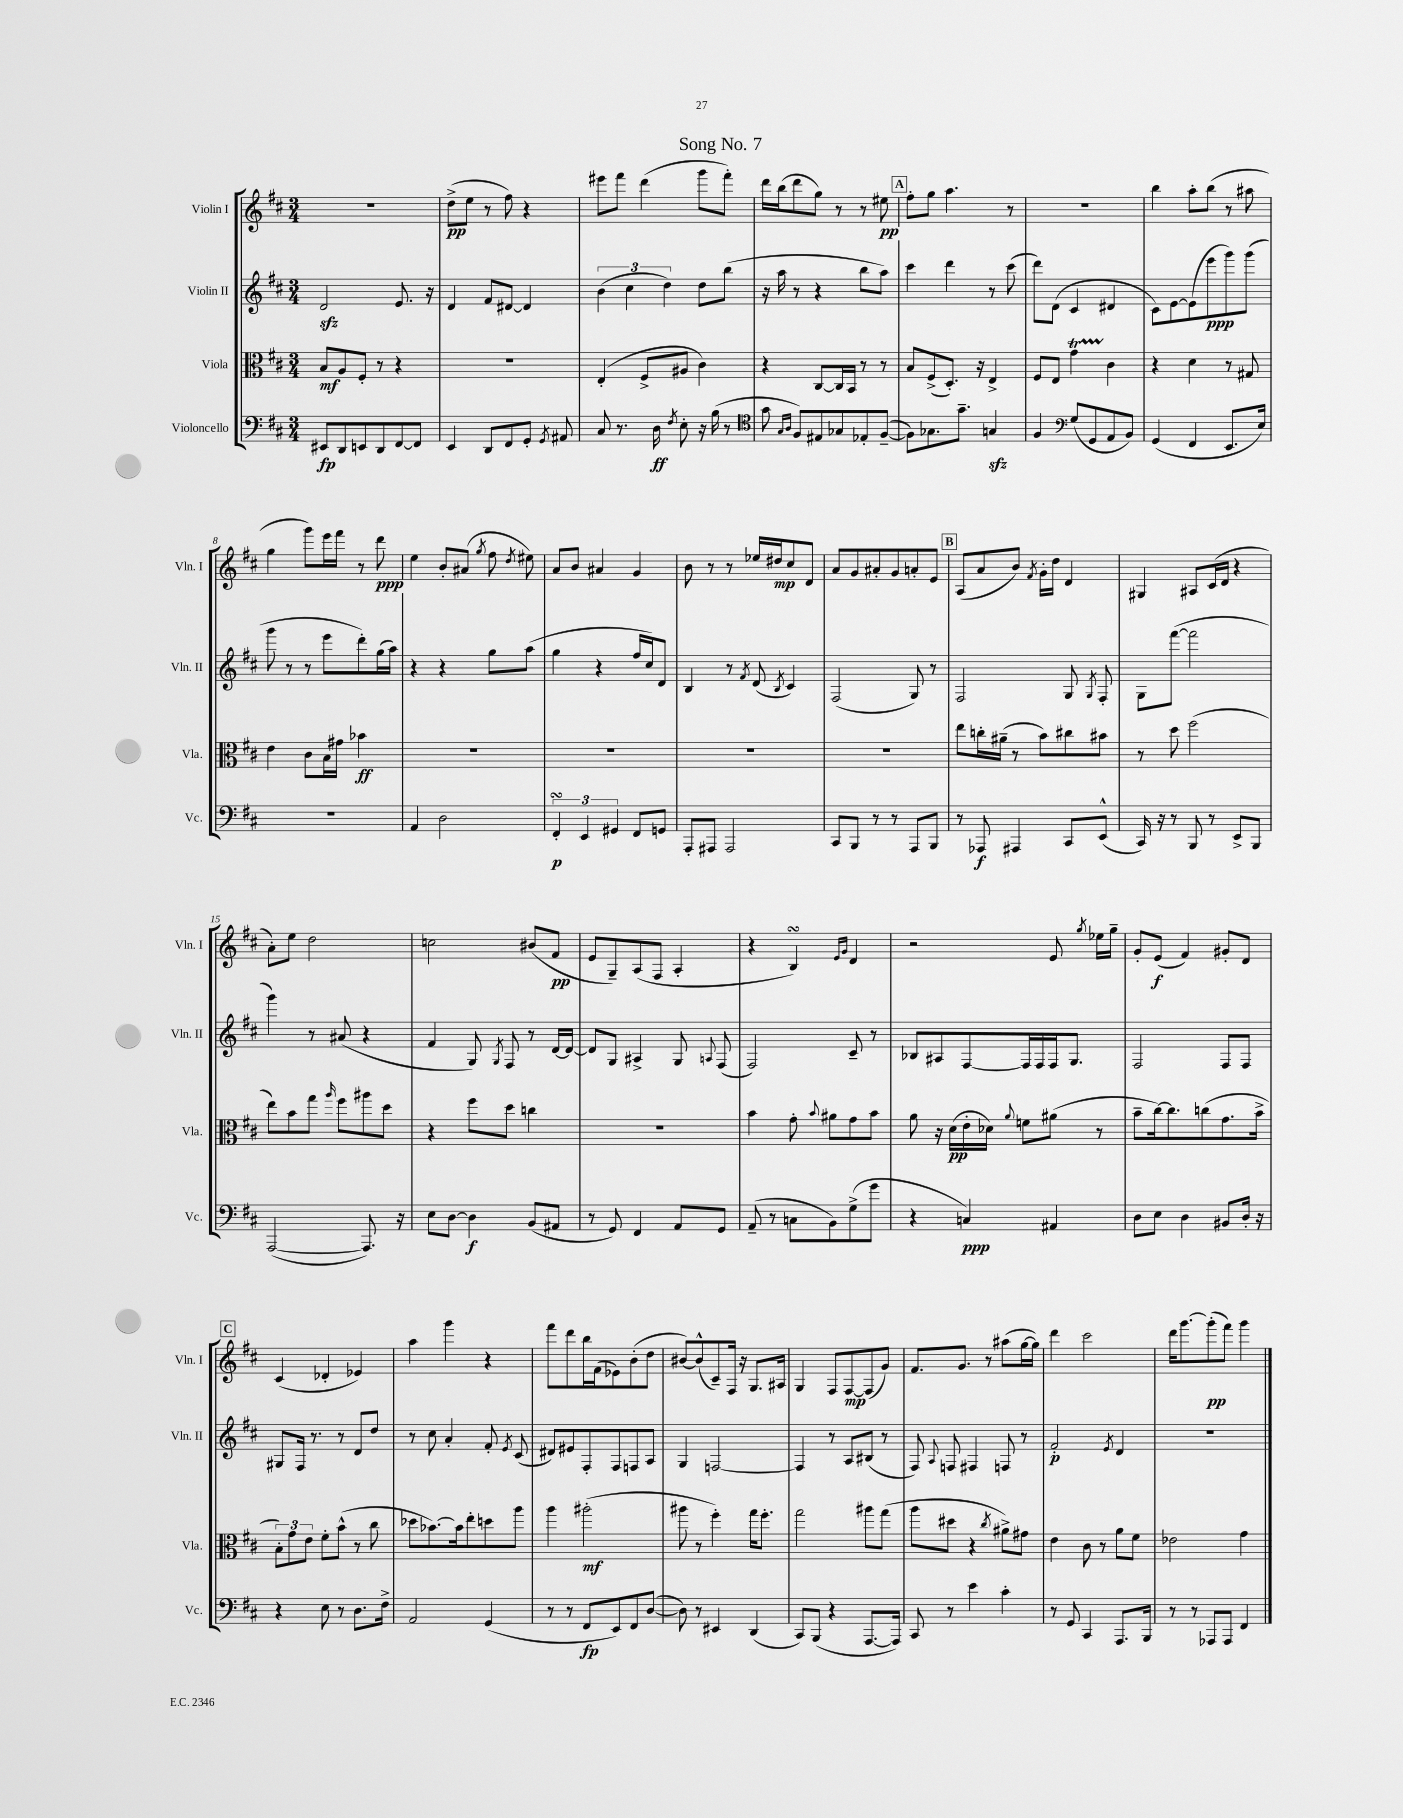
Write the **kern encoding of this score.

**kern	**kern	**kern	**kern
*staff4	*staff3	*staff2	*staff1
*clefF4	*clefC3	*clefG2	*clefG2
*k[f#c#]	*k[f#c#]	*k[f#c#]	*k[f#c#]
*M3/4	*M3/4	*M3/4	*M3/4
8EE#/L	8B/L	2d/	2.r
8DD/	8A/	.	.
8EE/	8F#'/J	.	.
8DD/	8r	.	.
[8FF#/	4r	8.e/	.
8FF#/]J	.	.	.
.	.	16r	.
=	=	=	=
4EE/	2.r	4d/	(8dd^\L
.	.	.	8ee\J
8DD/L	.	8f#/L	8r
8FF#/	.	[8d#/J	8ff#\)
8GG'/J	.	4d#/]	4r
8qGG/	.	.	.
8AA#/	.	.	.
=	=	=	=
8C#/	(4E'/	(6b\	8eee#\L
8.r	.	.	8fff#\J
.	.	6cc#\	.
.	8F#^/L	.	(4ddd\
16D\	.	.	.
.	.	6dd\)	.
8qF#/	.	.	.
8E'\	8A#/J	.	.
16r	4c#\)	8dd\L	8ggg\L
(16B\	.	.	.
8r	.	(8bb\J	8fff#'\J)
=	=	=	=
*clefC4	*	*	*
8g\	4r	16r	16ddd\LL
.	.	16aa\	(16bb\J
16qqG/LL	.	.	.
16qqA/JJ	.	.	.
8F#/L)	.	8r	8ddd\
8E#/	[8C#/L	4r	8gg\J)
8G-/	16C#/]L	.	8r
.	16BB/JJ	.	.
8E-'/	8r	8bb\L	8r
([8F#~/J	8r	8aa\J)	8ee#\
=	=	=	=
8F#\]L)	8B/L	4ccc#\	8ff#'\L
8.G-\	(8F#^/	.	8gg\J
.	8.D'/J)	4ddd\	4.aa\
8.g~\J	.	.	.
.	16r	.	.
4G/	4E^/	8r	.
.	.	(8ccc#\	8r
=	=	=	=
4F#/	8F#/L	8ddd\L)	2.r
.	8E/J	(8d\J	.
*clefF4	*	*	*
(8G/L	4g\	4c#/	.
8GG/	.	.	.
8AA/	4c#\	4d#/	.
8BB/J)	.	.	.
=	=	=	=
(4GG/	4r	8c#\L)	4bb\
.	.	[8e\	.
4FF#/	4d\	(8e\]	8aa'\L
.	.	8eee\	(8bb\J
8.EE/L	8r	8ggg\)	8r
.	8G#/	(8ggg\J	8aa#\
16E/Jk)	.	.	.
=	=	=	=
2.r	4e\	8ggg\	4gg\
.	.	8r	.
.	8c#\L	8r	8ggg\L)
.	16B\L	8eee\L	16eee\L
.	16g#\JJ	.	16fff#\JJ
.	4b-\	8ddd'\)	8r
.	.	(16gg\L	8ddd\
.	.	16aa\JJ)	.
=	=	=	=
4AA/	2.r	4r	4ee\
2D\	.	4r	8b'/L
.	.	.	(8a#/J
.	.	.	8qgg/
.	.	8gg\L	8ff#\
.	.	.	8qdd/
.	.	(8aa\J	8ee#\)
=	=	=	=
6FF#'/	2.r	4gg\	8a/L
.	.	.	8b/J
6EE/	.	.	.
.	.	4r	4a#/
6GG#/	.	.	.
8FF#/L	.	16ff#/LL	4g/
.	.	16cc#/J)	.
8GG/J	.	8d/J	.
=	=	=	=
8AAA'/L	2.r	4B/	8b\
8AAA#/J	.	.	8r
2AAA#/	.	8r	8r
.	.	8qf#/	.
.	.	(8d/	16ee-/LL
.	.	.	16dd#/J
.	.	8qB/	.
.	.	4c#/)	8cc#/
.	.	.	8d/J
=	=	=	=
8CC#/L	2.r	(2F#/	8a/L
8BBB/J	.	.	8g/
8r	.	.	8a#'/
8r	.	.	8g/
8AAA/L	.	8G/)	8a'/
8BBB/J	.	8r	8e/J
=	=	=	=
8r	8ee\L	2F#/	(8A/L
8AAA-/	16cc'\L	.	8a/
.	(16a#~\JJ	.	.
4AAA#/	8r	.	8b/J)
.	.	.	8qf#/
.	8b\L)	.	16g'\LL
.	.	.	16dd\JJ
8CC#/L	8cc#\	8G/	4d/
.	.	8qG/	.
(8EE^^/J	8b#\J	8F#'/	.
=	=	=	=
16CC#/)	8r	8G\L	4G#/
16r	.	.	.
8r	8dd\	([8fff#\J	.
8BBB/	(2ff#\	2fff#\]	8A#/L
8r	.	.	(16c#/L
.	.	.	16d/JJ
8EE^/L	.	.	4r
8BBB/J	.	.	.
=	=	=	=
([2AAA/	8ee\L)	4ggg\)	8a'\L)
.	8b\	.	8ee\J
.	8gg\J	8r	2dd\
.	16qqaa/	.	.
.	8ff#\L	(8a#/	.
8.AAA/])	8aa#\	4r	.
.	8dd\J	.	.
16r	.	.	.
=	=	=	=
8E\L	4r	4f#/	2cc\
[8D\J	.	.	.
4D\]	8ff#\L	8G/)	.
.	.	8qG/	.
.	8dd\J	8F#/	.
(8BB/L	4cc\	8r	(8b#/L
8AA#/J	.	[16d/LL	8f#/J
.	.	16d/_JJ	.
=	=	=	=
8r	2.r	8d/]L	8e/L
8GG/)	.	8G/J	8G~/)
4FF#/	.	4A#^/	(8A/
.	.	.	8F#/J
8AA/L	.	8G/	4A'/
.	.	8qqA/	.
8GG/J	.	(8F#/	.
=	=	=	=
(8AA~/	4b\	2F#/)	4r
8r	.	.	.
8C\L	8g'\	.	4B/)
.	8qqb/	.	.
8BB\)	8a#\L	.	.
.	.	.	16qqe/LL
.	.	.	16qqg/JJ
(8G^\	8g\	8c#~/	4d/
8g\J	8b\J	8r	.
=	=	=	=
4r	8a\	8B-/L	2r
.	16r	8A#/	.
.	(16d\LL	.	.
4C/)	16e'\	[8F#/	.
.	16d-\JJ)	.	.
.	8qqa/	.	.
.	8f\L	16F#/]L	.
.	.	16F#/	.
4AA#/	(8a#\J	16F#/J	8e/
.	.	8.G/J	.
.	.	.	8qgg/
.	8r	.	16ee-\LL
.	.	.	16gg~\JJ
=	=	=	=
8D\L	8b~\L	2F#/	8g'/L
8E\J	[16cc#\k)	.	(8e/J
.	8.cc#\]	.	.
4D\	.	.	4f#/)
.	(8cc\	.	.
8BB#/L	8.g\	8F#/L	8g#'/L
16D'/Jk	.	8F#/J	8d/J
16r	16b^\Jk	.	.
=	=	=	=
4r	12B'\L)	8G#/L	(4c#/
.	12g\	.	.
.	.	16F#/Jk	.
.	12e\J	.	.
.	.	8.r	.
8E\	8f#'\L	.	4d-'/
8r	(8b^^\J	8r	.
8.D\L	8r	8d/L	4e-/)
.	8cc#\	8dd/J	.
16F#^\Jk	.	.	.
=	=	=	=
2AA/	8dd-\L	8r	4aa\
.	[8.b-\)	8cc#\	.
.	.	4a'/	4ggg\
.	16b-\]k	.	.
.	8ee'\	.	.
(4GG/	8dd\	8f#'/	4r
.	.	8qe/	.
.	8aa\J	(8c#/	.
=	=	=	=
8r	4aa\	8d#/L)	8fff#\L
8r	.	8e#/	8ddd\
8FF#/L	(2aa#'\	8F#'/	16bb\L
.	.	.	(16f#\J
8EE/)	.	8F#/	8e-\)
8FF#/	.	8F/	(8b'\
([8D/J	.	8A/J	8dd\J
=	=	=	=
8D\])	8aa#\	4G/	[8b#/L)
8r	8r	.	(8b#^^/]
4EE#/	4ff#'\)	[2F/	8c#~/)
.	.	.	16F#/Jk
.	.	.	16r
(4DD/	16gg\LK	.	8.G/L
.	8.ff#'\J	.	.
.	.	.	16A#/Jk
=	=	=	=
8CC#/L)	2gg\	4F/]	4G/
(8BBB/J	.	.	.
4r	.	8r	8F#/L
.	.	8A/L	[8F#/
[8.AAA/L	8aa#\L	(8B#/J	(8F#/]
.	(8gg\J	8r	8g/J)
16AAA/]Jk)	.	.	.
=	=	=	=
8CC#/	8aa\L	8F#/)	8.f#/L
.	.	8qqA/	.
8r	8dd#\J	8F/	.
.	.	.	8.g/J
4e\	4r	4F#/	.
.	.	.	8r
.	8qcc#/	.	.
4c#'\	8a#^\L)	8F/	(8aa#\L
.	8g#\J	8r	[16gg\L
.	.	.	16gg\]JJ)
=	=	=	=
8r	4e\	2f#'/	4ddd\
8GG/	.	.	.
4CC#/	8c#\	.	2ccc#\
.	8r	.	.
.	.	8qe/	.
8.AAA/L	8a\L	4d/	.
.	8f#\J	.	.
16BBB/Jk	.	.	.
=	=	=	=
8r	2e-\	2.r	16ddd\LK
.	.	.	[8.ggg\
8r	.	.	.
8AAA-/L	.	.	(8ggg'\]
8AAA-/J	.	.	8fff#\J)
4FF#/	4g\	.	4ggg\
==	==	==	==
*-	*-	*-	*-
